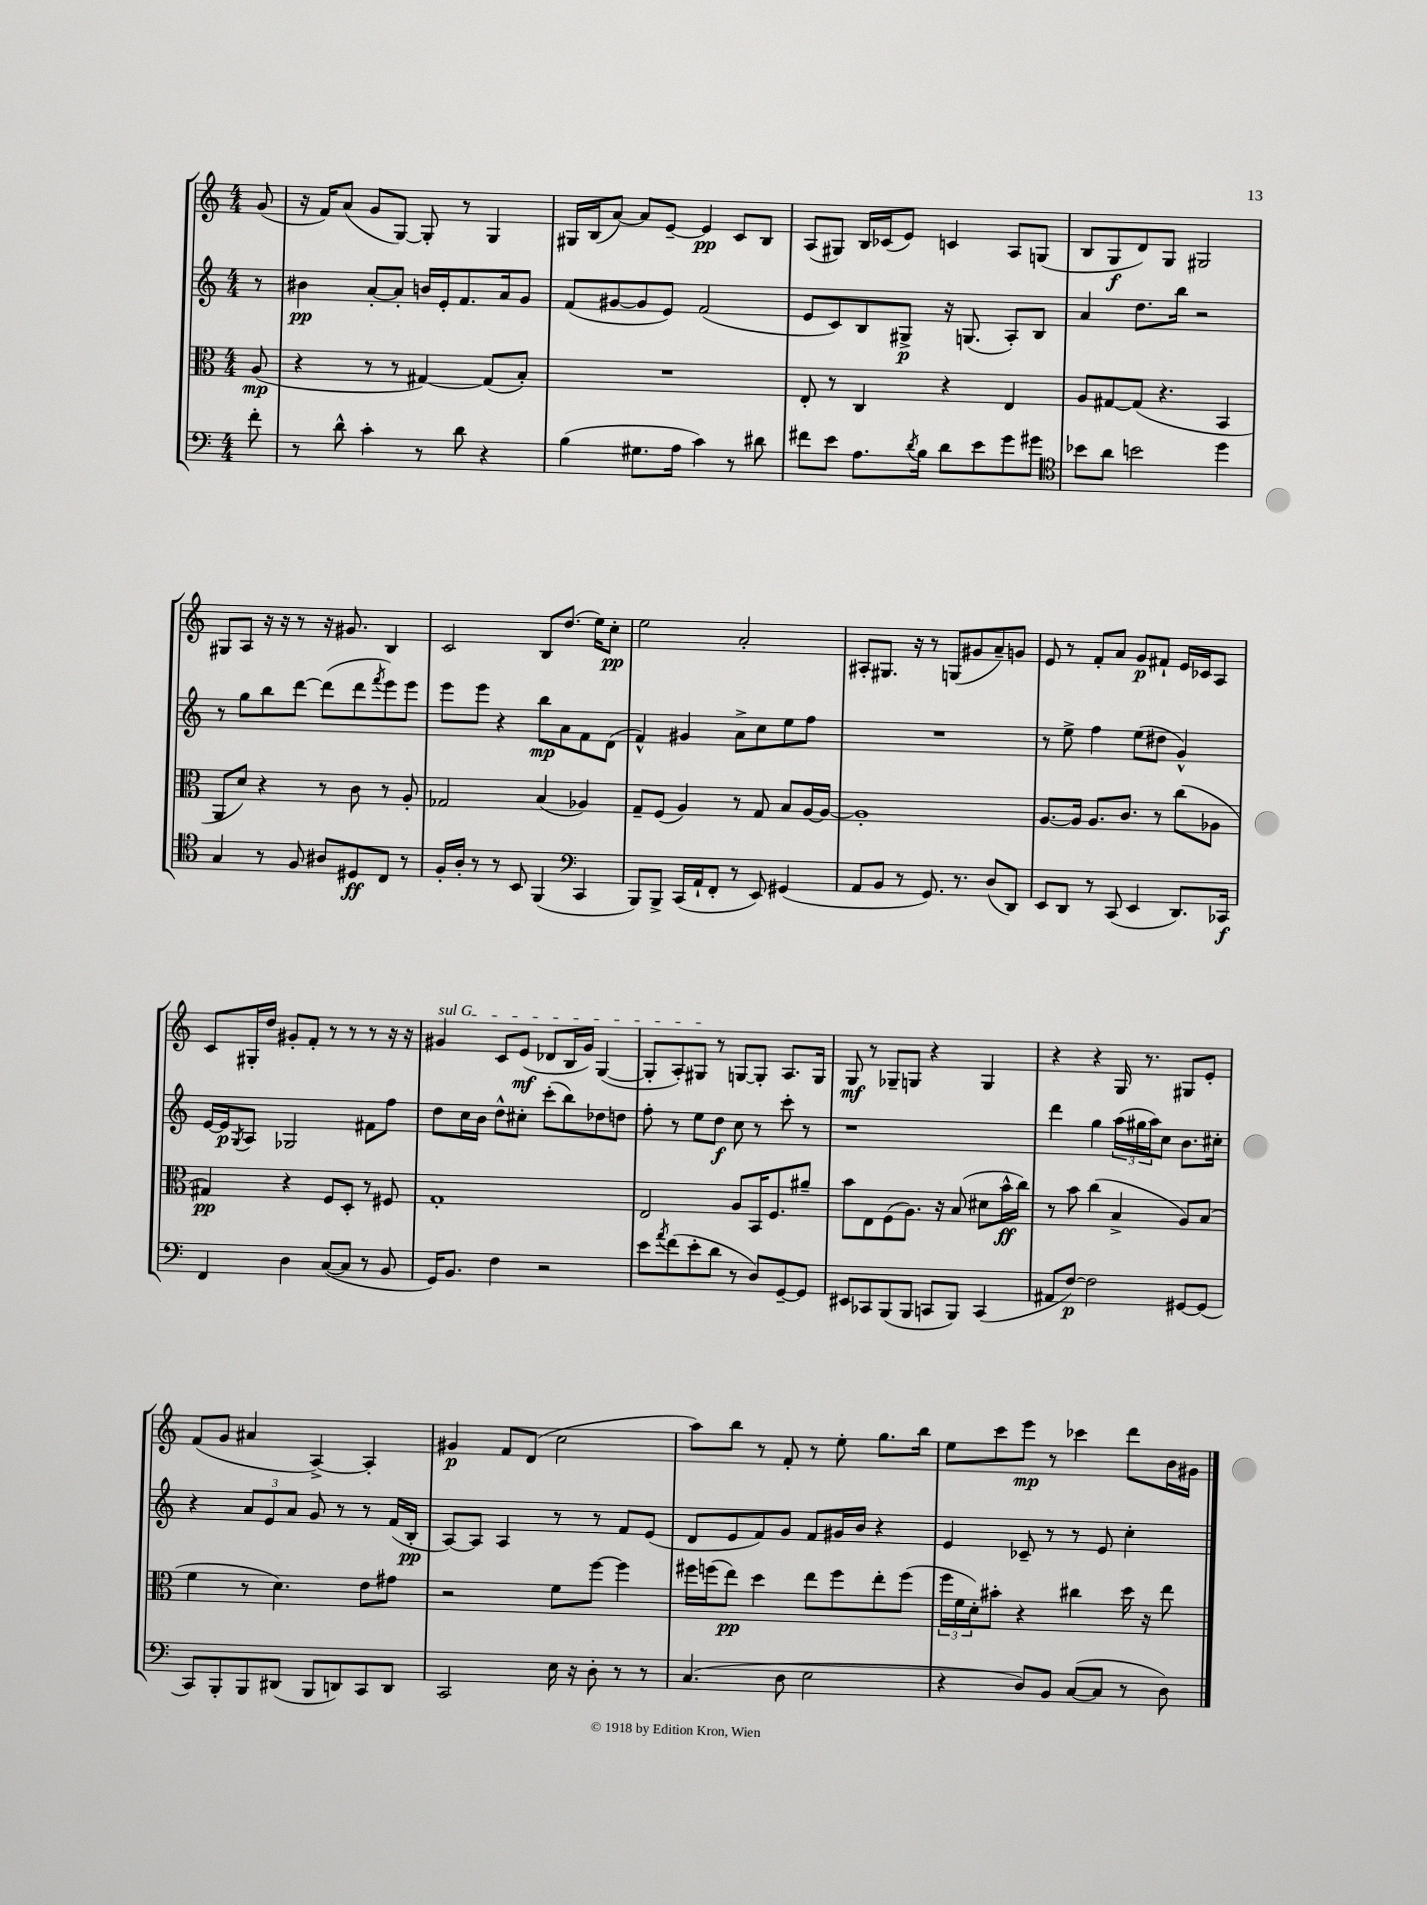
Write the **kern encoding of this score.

**kern	**kern	**kern	**kern
*staff4	*staff3	*staff2	*staff1
*clefF4	*clefC3	*clefG2	*clefG2
*k[]	*k[]	*k[]	*k[]
*M4/4	*M4/4	*M4/4	*M4/4
8f'	(8A	8r	(8g
=	=	=	=
8r	4r	4b#	16r
.	.	.	16f)
8d^^	.	.	(8a
4c'	8r	[8a'	8g
.	8r	8a']	[8G)
8r	[4G#)	16b	8G']
.	.	16e'	.
8d	.	8.f	8r
4r	(8G#]	.	4G
.	.	16a	.
.	8B')	8g	.
=	=	=	=
(4B	1r	(8f	16G#
.	.	.	(16B
.	.	[8g#	[8a)
8.G#	.	8g#]	8a]
.	.	8e)	[8e~
16A	.	.	.
4c)	.	(2f	4e]
8r	.	.	8c
8d#	.	.	8B
=	=	=	=
8f#	8E'	8e	(8A
8e	8r	8c)	8G#)
8.A	4C	8B	16B
.	.	.	(16c-
.	.	8G#^	8e)
8qd	.	.	.
16B	.	.	.
8d	4r	16r	4c
.	.	(8.G	.
8e	.	.	.
8g	4E	8A')	8A
8g#	.	8B	(8G
=	=	=	=
*clefC4	*	*	*
8b-	8A	4a	8B
8a	[8G#	.	8G
2b	(8G#]	8.dd	8d)
.	4.r	.	8G
.	.	16bb	.
.	.	2r	2G#
4dd	4BB	.	.
=	=	=	=
4G	8AA	8r	8G#
.	8d)	8gg	8A
8r	4r	8bb	16r
.	.	.	16r
8F	.	[8ddd	8r
8A#	8r	(8ddd]	16r
.	.	.	8.g#
8D#	8c	8ddd	.
.	.	8qfff	.
8C	8r	8eee)	4B
8r	8A'	8eee	.
=	=	=	=
16F'	2G-	8eee	2c
16A'	.	.	.
8r	.	8eee	.
8r	.	4r	.
8BB	.	.	.
(4FF	(4B	8bb	8B
.	.	8a	(8.dd
*clefF4	*	*	*
4CC	4A-)	8f	.
.	.	.	16ee)
.	.	(8d	8cc'
=	=	=	=
8BBB)	8G~	4f^^)	2ee
8BBB^	(8F	.	.
(16CC	4A)	4g#	.
16AA`	.	.	.
8FF'	.	.	.
8r	8r	8a^	2a'
8EE)	8G	8cc	.
(4GG#	8B	8ee	.
.	[16A	8ff	.
.	16A_	.	.
=	=	=	=
8AA	1A']	1r	8A#'
8BB	.	.	8.G#
8r	.	.	.
.	.	.	16r
8.GG)	.	.	8r
.	.	.	(8G
8.r	.	.	.
.	.	.	8g#
(8D	.	.	8a~)
8DD)	.	.	8g
=	=	=	=
8EE	[8.A	8r	8e
8DD	.	8ee^	8r
.	16A]	.	.
8r	8.A	4ff	8f'
(8CC	.	.	8a
.	8.c	.	.
4EE	.	(8ee	8g
.	8r	8dd#	8f#`
8.DD)	(8cc	4g^^)	16e
.	.	.	16c-
.	8A-	.	8A
16CC-	.	.	.
=	=	=	=
4FF	4G#)	[16e	8c
.	.	16e]	.
.	.	8qG	.
.	.	8A	16G#'
.	.	.	16dd
4D	4r	2G-	8g#'
.	.	.	8f'
([8C	8F	.	8r
8C]	8D'	.	8r
8r	8r	8f#	8r
8BB	8F#	8ff	16r
.	.	.	16r
=	=	=	=
16GG)	1G'	8dd	4g#
8.BB	.	.	.
.	.	16cc	.
.	.	16b	.
4F	.	8dd^^	8c
.	.	8cc#'	(8e
2r	.	(8ccc'	8d-
.	.	8bb)	16B
.	.	.	16g#)
.	.	8dd-	([4G
.	.	8dd	.
=	=	=	=
8e	2E	8ff'	8G']
8qa	.	.	.
(8f	.	8r	8A')
8e'	.	8ee	8G#
8d	.	8dd	8r
8r	8A	8cc	[8G
8D)	16BB	8r	8G']
.	8.F	.	.
[8GG~	.	8ccc'	8.A
8GG]	8a#~	8r	.
.	.	.	16G
=	=	=	=
8EE#	8b	1r	8G
8CC-	8E	.	8r
(8BBB	(8F	.	8G-~
8BBB	8.A)	.	8G
8CC	.	.	4r
.	16r	.	.
8BBB)	(8B	.	.
(4CC	8d#	.	4G
.	16b^^	.	.
.	16cc)	.	.
=	=	=	=
8AA#	8r	4ddd	4r
[8F)	8b	.	.
2F]	(4cc	4gg	4r
.	4B^	(24aa	16G
.	.	24gg#	.
.	.	.	8.r
.	.	24aa)	.
.	.	8cc	.
[8GG#	8A)	8.b	8G#
(8GG#]	(8B	.	8e'
.	.	16cc#'	.
=	=	=	=
8CC)	4f	4r	(8f
8BBB'	.	.	8g
8BBB	8r	12a	4a#
.	.	12e	.
(8DD#	4.d)	.	.
.	.	12a	.
8BBB	.	8g	[4A^)
8DD)	.	8r	.
8CC	8e	8r	4A']
8DD	8g#	(16f	.
.	.	16B'	.
=	=	=	=
2CC	2r	[8A)	4g#
.	.	8A]	.
.	.	4A	8f
.	.	.	(8d
16E	8f	8r	2cc
16r	.	.	.
8D'	[8ff	8r	.
8r	4ff]	8f	.
8r	.	(8e	.
=	=	=	=
(4.C	16ff#	8d	8aa)
.	(16ff	.	.
.	8ee)	8e	8bb
.	4dd	8f)	8r
8D	.	8g	8f'
2E	8ee	8f	8r
.	8ff	16g#	8ee'
.	.	16b	.
.	8ee'	4r	8.gg
.	(8ff	.	.
.	.	.	16bb
=	=	=	=
4r	24ff	4e	8ee
.	24f	.	.
.	24d')	.	.
.	8b#'	.	8ccc
8D)	4r	8c-~	8eee
8BB	.	8r	8r
([8C	4cc#	8r	4ccc-
8C]	.	8e	.
8r	16dd	4cc'	8ddd
.	16r	.	.
8D)	8ee	.	16b
.	.	.	16g#
==	==	==	==
*-	*-	*-	*-
